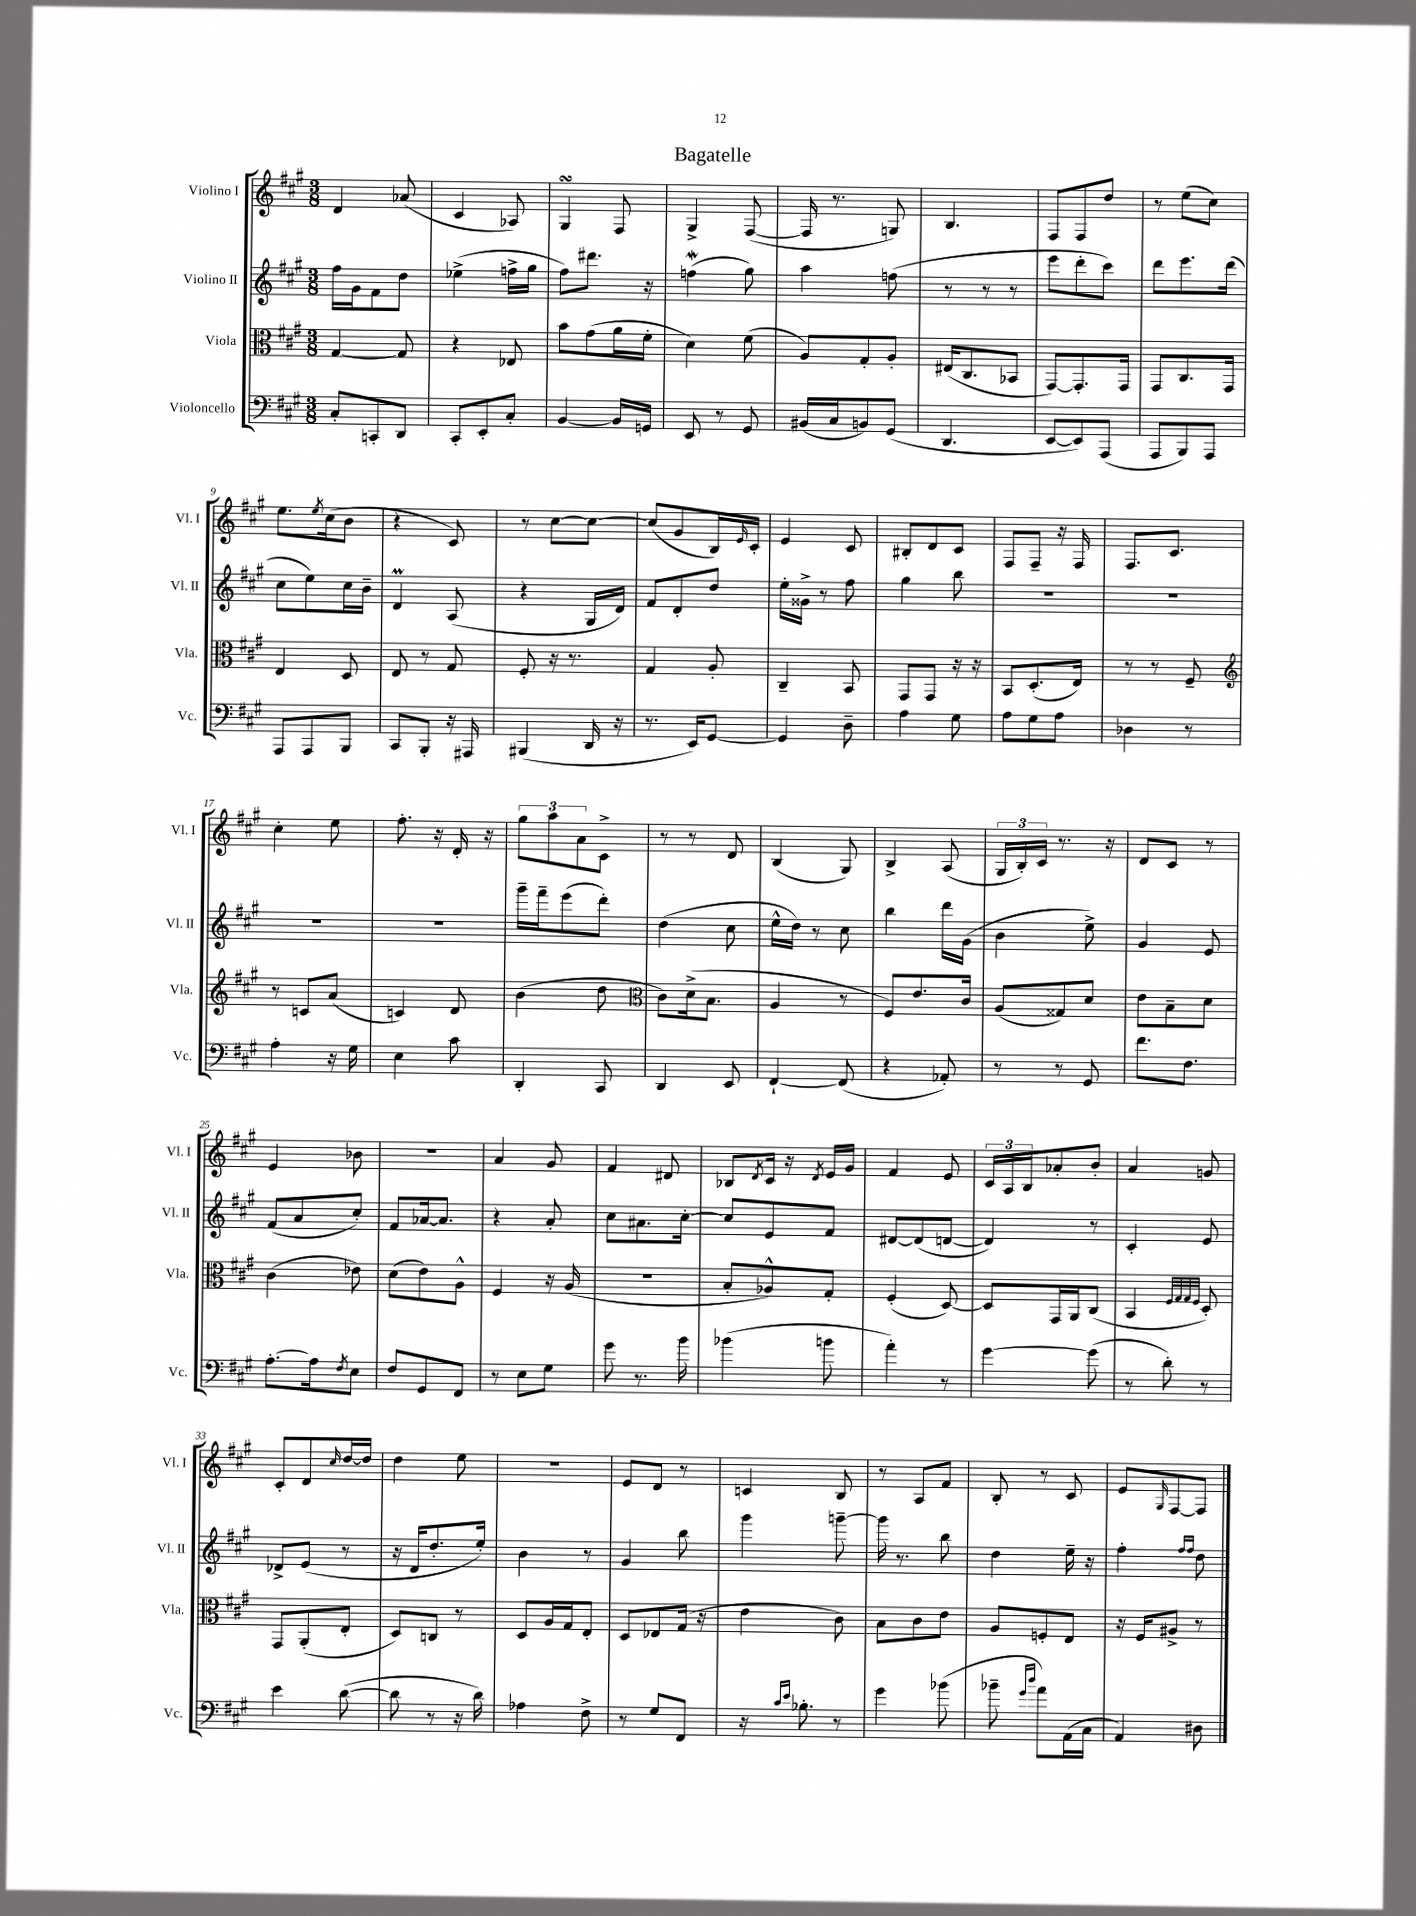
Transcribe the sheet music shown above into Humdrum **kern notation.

**kern	**kern	**kern	**kern
*staff4	*staff3	*staff2	*staff1
*clefF4	*clefC3	*clefG2	*clefG2
*k[f#c#g#]	*k[f#c#g#]	*k[f#c#g#]	*k[f#c#g#]
*M3/8	*M3/8	*M3/8	*M3/8
8C#'/L	[4G#/	16ff#\LL	4d/
.	.	16g#\J	.
8CC'/	.	8f#\	.
8DD/J	8G#/]	8dd\J	(8a-/
=	=	=	=
8CC#'/L	4r	(4ee-^\	4c#/
8EE'/	.	.	.
8C#'/J	8E-/	16ff^\LL	8A-/)
.	.	16gg#\JJ	.
=	=	=	=
[4BB/	8b\L	8ff#\L)	4G#/
.	(8g#\	8.ddd#\J	.
16BB/]LL	16a\L	.	8F#/
16GG/JJ	16f#'\JJ	16r	.
=	=	=	=
8EE/	4d\)	(4ff\	4G#^/
8r	.	.	.
8GG#/	(8f#\	8gg#\)	([8F#/
=	=	=	=
(16BB#/LL	8A/L)	4aa\	16F#/]
16C#/J	.	.	8.r
8BB/)	8G#'/	.	.
(8GG#/J	8A'/J	(8ff\	8G/)
=	=	=	=
4.DD/	(16E#/LK	8r	4.B/
.	8.C#/	.	.
.	.	8r	.
.	8BB-/J	8r	.
=	=	=	=
[8EE/L	[8GG#/L)	8eee\L	8F#/L
8EE/])	8.GG#'/]	8ddd'\	8F#/
(8AAA/J	.	8ccc#\J)	8dd/J
.	16GG#/Jk	.	.
=	=	=	=
8AAA/L	8GG#/L	8ddd\L	8r
8BBB/)	8.C#/	8.eee\	(8ee\L
8AAA/J	.	.	8cc#\J)
.	16GG#/Jk	(16ddd\Jk	.
=	=	=	=
8AAA/L	4E/	8cc#\L	8.ee\L
8AAA/	.	8ee\)	.
.	.	.	8qee/
.	.	.	(16cc#\k
8BBB/J	8D/	16cc#\L	8b\J
.	.	16b~\JJ	.
=	=	=	=
8CC#/L	8E/	4d/	4r
8BBB'/J	8r	.	.
16r	8G#/	(8A/	8c#/)
16AAA#/	.	.	.
=	=	=	=
(4BBB#/	8F#'/	4r	8r
.	16r	.	[8cc#\L
.	8.r	.	.
16DD/	.	16G#/LL	8cc#\_J
16r	.	16d/JJ)	.
=	=	=	=
8.r	4G#/	8f#/L	(8cc#/]L
.	.	8d'/	8g#/
16EE/LK)	.	.	.
[8GG#/J	8A'/	8dd/J	16B/L)
.	.	.	16qqe/
.	.	.	16c#'/JJ
=	=	=	=
4GG#/]	4C#~/	16ee'\LL	4e/
.	.	16g##^\JJ	.
.	.	8r	.
8D~\	8BB/	8ff#\	8c#/
=	=	=	=
4A\	8GG#/L	4gg#\	8B#'/L
.	8GG#/J	.	8d/
8G#\	16r	8bb\	8c#/J
.	16r	.	.
=	=	=	=
8A\L	8BB/L	4.r	8F#/L
8G#\	(8.D'/	.	8F#~/J
8A\J	.	.	16r
.	16E/Jk)	.	16F#/
=	=	=	=
4D-\	8r	4.r	8.F#/L
.	8r	.	.
.	.	.	8.c#/J
8r	8F#~/	.	.
=	=	=	=
*	*clefG2	*	*
4A'\	8r	4.r	4cc#'\
.	8c/L	.	.
16r	(8a/J	.	8ee\
16G#\	.	.	.
=	=	=	=
4E\	4c/)	4.r	8.ff#'\
.	.	.	16r
8c#\	8d/	.	16d'/
.	.	.	16r
=	=	=	=
4DD'/	(4b\	16ggg#~\LL	12gg#\L
.	.	16fff#~\J	.
.	.	.	12aa\
.	.	(8eee\	.
.	.	.	12a\
8CC#/	8dd\	8ddd'\J)	8c#^\J
=	=	=	=
*	*clefC3	*	*
4DD/	8c#\L)	(4dd\	8r
.	(16d^\k	.	8r
.	8.B\J	.	.
8EE/	.	8cc#\	8d/
=	=	=	=
[4FF#`/	4A/	16ee^^\LL	(4B/
.	.	16dd\JJ)	.
.	.	8r	.
(8FF#/]	8r	8cc#\	8G#/)
=	=	=	=
4r	8F#/L)	4bb\	4B^/
.	8.e/	.	.
8AA-'/)	.	16ddd\LL	(8A/
.	16c#/Jk	(16g#\JJ	.
=	=	=	=
8r	(8A/L	4b\	24G#/LL
.	.	.	24B'/)
.	.	.	24c#/JJ
8r	8G##/)	.	8.r
8GG#/	8d/J	8ee^\)	.
.	.	.	16r
=	=	=	=
8.f#\L	8e\L	4g#/	8d/L
.	8B~\	.	8c#/J
8.F#\J	.	.	.
.	8d\J	8e/	8r
=	=	=	=
[8.A'\L	(4c#\	(8f#/L	4e/
.	.	8a/	.
16A\]k	.	.	.
8qF#/	.	.	.
8E\J	8e-\)	8cc#'/J)	8b-\
=	=	=	=
8F#/L	(8d\L	8f#/L	4.r
8GG#/	8e\)	[16a-/k	.
.	.	8.a-/]J	.
8FF#/J	8A^^\J	.	.
=	=	=	=
8r	4F#/	4r	4a/
8E\L	.	.	.
8G#\J	16r	8a'/	8g#/
.	(16A/	.	.
=	=	=	=
8g#\	4.r	8cc#\L	4f#/
8.r	.	8.a#\	.
.	.	.	8d#/
16b\	.	[16cc#'\Jk	.
=	=	=	=
(4b-\	8B'/L	8cc#/]L	8B-/L
.	.	.	8qd/
.	8A-^^/)	8e/	16c#/Jk
.	.	.	16r
.	.	.	8qd/
8b\	8G#'/J	8f#/J	16e/LL
.	.	.	16g#/JJ
=	=	=	=
4a'\)	(4F#'/	[8d#/L	4f#/
.	.	(8d#/]	.
8r	[8D/)	[8d/J	8e/
=	=	=	=
[4g#\	8D/]L	4d/])	24c#/LL
.	.	.	24A/
.	.	.	24B/J
.	16GG#/L	.	8a-'/
.	16AA/J	.	.
(8g#\]	(8C#/J	8r	8b'/J
=	=	=	=
8r	4BB/	4c#'/	4a/
8d'\)	.	.	.
.	32qqF#/LLL	.	.
.	32qqG#/	.	.
.	32qqG#/	.	.
.	32qqF#/JJJ	.	.
8r	8D'/)	8e/	8g/
=	=	=	=
4e\	8GG#/L	8d-^/L	8c#'/L
.	(8AA'/	(8e/J	8d/
.	.	.	16qqcc#/
([8d\	8E'/J	8r	[16dd/L
.	.	.	16dd/]JJ
=	=	=	=
8d\]	8D/L)	16r	4dd\
.	.	16d/LK	.
8r	8C/J	8.dd'/	.
16r	8r	.	8ee\
16d\)	.	16ee'/Jk)	.
=	=	=	=
4A-\	8D/L	4b\	4.r
.	16A/L	.	.
.	16G#/J	.	.
8F#^\	8E'/J	8r	.
=	=	=	=
8r	8D/L	4g#/	8e/L
8G#/L	8E-/	.	8d/J
8FF#/J	(16G#/Jk	8bb\	8r
.	16r	.	.
=	=	=	=
16r	4e\	4ggg#\	4c/
16qqc#/LL	.	.	.
16qqe/JJ	.	.	.
8.B-'\	.	.	.
8r	8c#\)	[8ggg~\	8B/
=	=	=	=
4g#\	8B\L	16ggg\]	8r
.	.	8.r	.
.	8c#\	.	8A/L
(8b-\	8e\J	8bb\	8f#/J
=	=	=	=
8b-~\	8A/L	4dd\	8B'/
16qqg#/LL	.	.	.
16qqdd/JJ	.	.	.
8a\L)	8F'/	.	8r
(16AA\L	8E/J	16ee~\	8c#/
16C#\JJ	.	16r	.
=	=	=	=
4AA/)	16r	4ff#'\	8e/L
.	16F#/LK	.	.
.	.	.	16qqG#/
.	8A#^/J	.	[8F#/
.	.	16qqff#/LL	.
.	.	16qqff#/JJ	.
8D#\	8r	8dd\	8F#/]J
==	==	==	==
*-	*-	*-	*-
